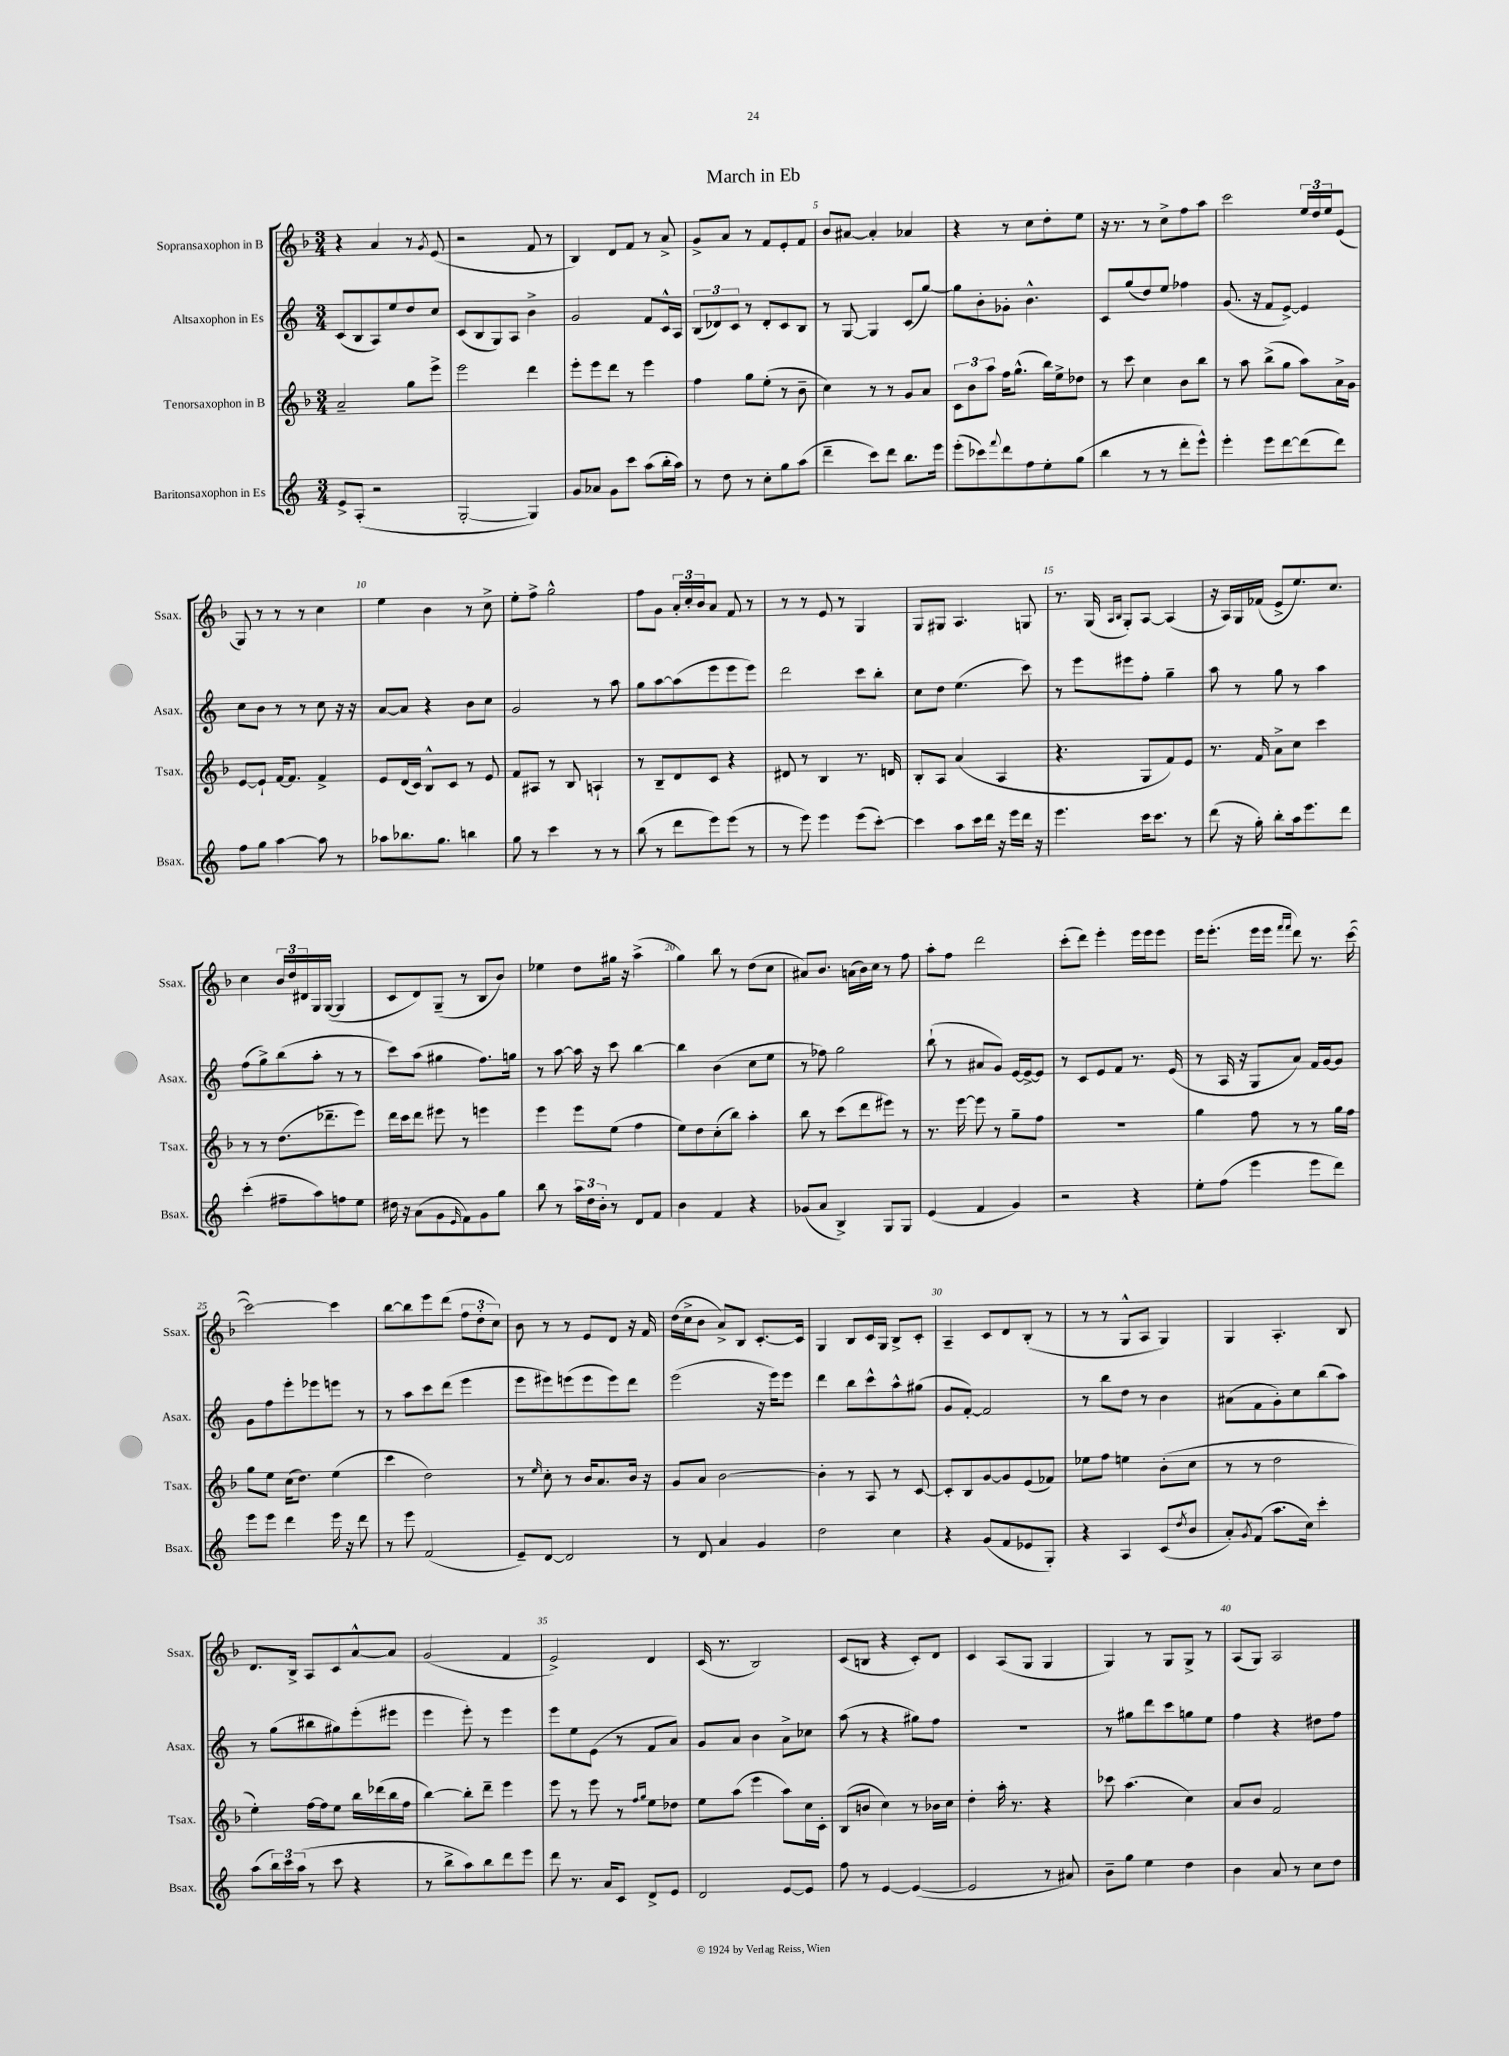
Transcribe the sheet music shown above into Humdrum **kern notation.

**kern	**kern	**kern	**kern
*part4	*part3	*part2	*part1
*staff4	*staff3	*staff2	*staff1
*I"Baritonsaxophon in Es	*I"Tenorsaxophon in B	*I"Altsaxophon in Es	*I"Sopransaxophon in B
*I'Bsax.	*I'Tsax.	*I'Asax.	*I'Ssax.
*clefG2	*clefG2	*clefG2	*clefG2
*k[]	*k[b-]	*k[]	*k[b-]
*M3/4	*M3/4	*M3/4	*M3/4
=1	=1	=1	=1
8e^/L	2a~/	(8c/L	4r
(8A'/J	.	8B/	.
2r	.	8A/)	4a/
.	.	8ee/	.
.	8gg\L	8dd/	8r
.	.	.	8qg/
.	8eee^\J	8cc/J	(8e/
=2	=2	=2	=2
[2G'/	2eee\	(8c/L	2r
.	.	8B/	.
.	.	8G/)	.
.	.	8A/J	.
4G/])	4ddd\	4b^\	8f/
.	.	.	8r
=3	=3	=3	=3
8g/L	8eee'\L	2g/	4B-/)
8a-X/J	8eee\	.	.
8g\L	8ddd\J	.	8d/L
8ccc\J	8r	.	8f/J
(8aa\L	4eee\	8f/L	8r
16bb'\L	.	16c^^/L	8a^/
16aa\JJ)	.	16A/JJ	.
=4	=4	=4	=4
8r	4ff\	(12B/L	8g^/L
.	.	12d-X/)	.
8dd\	.	.	8a/J
.	.	12c/J	.
8r	8gg\L	8r	8r
8cc'\L	(8ee'\J	8d-'/L	8f/L
8gg\	8r	8c/	8e'/
(8aa\J	8b-~\	8B/J	8f/J
=5	=5	=5	=5
4ddd~\	4cc\)	8r	8b-/L
.	.	[8G/	[8a#X/J
8ccc\L)	8r	4G/]	4a#'/]
8ddd\J	8r	.	.
8.bb\L	8g/L	(8c/L	4a-X/
.	8a/J	[8gg/J)	.
16eee\Jk	.	.	.
=6	=6	=6	=6
(8eee'\L	12c\L	8gg\L]	4r
.	12b-\	.	.
8ccc-X\)	.	8b'\	.
.	12aa\J	.	.
8qqfff/	.	.	.
8ddd\	16ff\KL	8g-X'\J	8r
.	(8.gg^^\J	.	.
8ff\	.	4.b^^\	8cc\L
8ee'\	16bb-\LL)	.	8dd'\
.	16ee^\J	.	.
(8gg\J	8dd-X\J	.	8ee\J
=7	=7	=7	=7
4bb\	8r	8c/L	16r
.	.	.	8.r
.	8ccc\	(8gg/	.
8r	4cc\	8dd/)	8r
8r	.	8ee/J	8cc^\L
8ddd'\L	8b-\L	4ff-X\	8ff\
8eee^^\J)	8bb-\J	.	8aa\J
=8	=8	=8	=8
4eee'\	8r	(8.g/	2ccc\
.	8aa\	.	.
.	.	16r	.
8eee\L	(8bb-^\L	8f/L	.
[8ddd\	8gg\J	[8e^/J)	.
(8ddd\]	8aa\L)	4e/]	24ee/LL
.	.	.	24dd/
.	.	.	24ee/J
8ddd\J)	16a^\L	.	(8e/J
.	16g\JJ	.	.
!!LO:LB:g=z
=9	=9	=9	=9
8ff\L	[8e/L	8cc\L	8G/)
8gg\J	8e`/J]	8b\J	8r
[4aa\	[16f/KL	8r	8r
.	8.f/J]	.	.
.	.	8r	8r
8aa\]	4f^/	8cc\	4cc\
8r	.	16r	.
.	.	16r	.
=10	=10	=10	=10
8aa-X\L	8e/L	[8a/L	4ee\
8.bb-X\	(16d/L	8a/J]	.
.	16c/JJ)	.	.
.	8B-^^/L	4r	4b-\
8.gg\J	.	.	.
.	8c/J	.	.
4bbn\	8r	8b\L	8r
.	8e/	8cc\J	8cc^\
=11	=11	=11	=11
8gg\	8f/L	2g/	8ee'\L
8r	8A#X/J	.	8ff^\J
4ccc\	8r	.	2gg^^\
.	8B-/	.	.
8r	4An`/	8r	.
8r	.	8aa\	.
=12	=12	=12	=12
(8bb\	8r	8gg\L	8ff\L
8r	8B-~/L	[8aa\	8g\J
8ddd\L	8d/	(8aa\]	24a'/LL
.	.	.	24cc'/
.	.	.	24b-/J
8eee\)	8c/J	8eee\	8a/J
(8eee\J	4r	8eee\	8f/
8r	.	8eee\J)	8r
=13	=13	=13	=13
8r	8d#X/	2ddd\	8r
8eee\)	8r	.	8r
4eee\	4B-/	.	8e/
.	.	.	8r
(8eee\L	8.r	8ccc\L	4G/
[8ccc'\J)	.	8bb'\J	.
.	16dn/	.	.
=14	=14	=14	=14
4ccc\]	8B-'/L	8cc\L	8G/L
.	8A/J	8dd\J	8G#X/J
8aa\L	(4a/	(4.ee\	4.A/
16ccc\L	.	.	.
16ddd\JJ	.	.	.
16r	4A/	.	.
16eee\LL	.	.	.
16ddd\JJ	.	8ccc\)	8Gn/
16r	.	.	.
=15	=15	=15	=15
4.eee\	4.r	8r	8.r
.	.	8eee\L	.
.	.	.	(16G/
.	.	.	16qqA/LL
.	.	.	16qqB-/JJ
.	.	8eee#X\	8G'/L)
16ccc\KL	8G/L	8ff'\J	[8A/J
8.ccc\J	.	.	.
.	8f/)	4gg~\	(4A/]
8r	8e/J	.	.
=16	=16	=16	=16
(8ddd\	8.r	8aa\	16r
.	.	.	16A/LL)
16r	.	8r	16G/
16gg'\)	16f/	.	(16f-X/JJ
8bb'\L	8a^\L	8gg\	8e^/L
16aa\k	8cc\J	8r	8.ee/)
8.eee\	.	.	.
.	4ccc\	4aa\	.
.	.	.	8.cc/J
8ddd\J	.	.	.
!!LO:LB:g=z
=17	=17	=17	=17
(4ccc'\	8r	(8ff\L	4cc\
.	8r	8gg^\)	.
8ff#X~\L	(8.dd\L	(8bb\	24b-/LL
.	.	.	24dd/
.	.	.	24d#X/
8aa\)	.	8aa'\J	16G/
.	8.ddd-X~\	.	([16G/JJ
8ffn\	.	8r	4G/]
8ee\J	8eee\J)	8r	.
=18	=18	=18	=18
16dd#X\	16ddd\LL	8ccc\L)	8c/L
16r	16ccc\J	.	.
(8a\L	8ddd\J	(8aa\J	8d/)
8g\	8eee#X\	4gg#X\	(8G~/J
16qqe/	.	.	.
8f\)	8r	.	8r
8g\	4eeen\	8.ff\L)	8B-/L
8gg\J	.	.	8b-/J)
.	.	16ggn\Jk	.
=19	=19	=19	=19
8bb\	4eee\	8r	4ee-X\
8r	.	[8aa\	.
24aa\LL	8eee\L	16aa\]	8dd\L
24dd\	.	.	.
.	.	16r	.
24b'\JJ	.	.	.
8r	(8ee\J	8ccc\	16gg#X\Jk
.	.	.	16r
8d/L	4ff\	[4bb\	(4aa^\
8f/J	.	.	.
=20	=20	=20	=20
4b\	8ee\L)	4bb\]	4gg\)
.	8dd\	.	.
4f/	(8cc'\	(4b\	8bb-\
.	8bb-\J)	.	8r
4r	4aa'\	8cc\L	(8dd\L
.	.	8ee\J	8cc\J
=21	=21	=21	=21
(8g-X/L	8bb-\	8r	8a#X/L)
8a/J	8r	8ff-X\)	8.b-/J
4B^/)	(8ccc\L	2gg\	.
.	.	.	(16an\LL
.	8ddd\	.	16b-\)
.	.	.	16cc\JJ
8G/L	8eee#X\J)	.	8r
8G/J	8r	.	8ff\
=22	=22	=22	=22
(4e/	8.r	(8bb`\	8aa'\L
.	.	8r	8ff\J
.	[16eee\	.	.
4f/	8eee\]	8a#X/L	2ddd\
.	8r	8g/J)	.
4g/)	8gg~\L	[16e/LL	.
.	.	16e^/J_	.
.	8ff\J	8e/J]	.
=23	=23	=23	=23
2r	2.r	8r	(8ccc'\L
.	.	8c/L	8ddd\J)
.	.	8e/	4eee'\
.	.	8f/J	.
4r	.	8.r	16eee\LL
.	.	.	16eee\J
.	.	.	8eee\J
.	.	(16e/	.
=24	=24	=24	=24
8ee'\L	4gg\	8r	16eee\KL
.	.	.	(8.eee'\J
(8ff\J	.	16A/	.
.	.	16r	.
4eee\	8ff\	8G/L	16eee\LL
.	.	.	16eee\JJ
.	.	.	16qqfff/LL
.	.	.	16qqfff/JJ
.	8r	8a/J)	8ddd\)
8eee\L	8r	16f/LL	8.r
.	.	[16g/J	.
8ddd\J)	16gg\LL	8g/J]	.
.	16ff\JJ	.	([16ccc\
!!LO:LB:g=z
=25	=25	=25	=25
8eee\L	8gg\L	8g\L	2ccc\_)
8eee\J	8ee\J	8ff\	.
4ddd\	(16cc\KL	8eee'\	.
.	8.dd\J)	.	.
.	.	8eee-X\	.
16eee\	(4ee\	8eeen\J	4ccc\]
16r	.	.	.
8ddd\	.	8r	.
=26	=26	=26	=26
8r	4ccc\	8r	[8bb-\L
8eee\	.	8aa\L	8bb-\]
(2f/	2dd\)	8ccc\	8eee\
.	.	(8ddd\J	(8ddd\J
.	.	4eee\	12ff\L
.	.	.	12dd'\
.	.	.	12cc\J)
=27	=27	=27	=27
8e~/L)	8r	8eee\L	8b-\
.	16qqee/	.	.
[8d/J	8cc'\	8eee#X\)	8r
2d/]	8r	(8eeen\	8r
.	16b-/KL	8eee\	8e/L
.	8.a/	.	.
.	.	8eee\)	8d/J
.	16b-/Jk	8ddd\J	16r
.	16r	.	16f/
=28	=28	=28	=28
8r	8g/L	(2eee\	(16dd\LL
.	.	.	16cc^\J
8d/	8a/J	.	8b-\J
4a/	[2b-\	.	8a^/L)
.	.	.	8B-/J
4g/	.	16r	[8.c'/L
.	.	16eee\KL)	.
.	.	8eee\J	.
.	.	.	16c/Jk]
=29	=29	=29	=29
2dd\	4b-'\]	4ddd\	4G/
.	8r	8bb\L	8B-/L
.	8A/	8ccc^^\	16c/L
.	.	.	16G/JJ
4cc\	8r	8aa^^\	8B-^/L
.	[8c/	(8gg#X\J	8c'/J
=30	=30	=30	=30
4r	8c'/L]	8g/L	4A~/
.	8B-/	[8f'/J)	.
(8g/L	[8g/	2f/]	8c/L
8f/	8g/]	.	8d/
8e-X/	(8e/	.	(8B-'/J
8G'/J)	8f-X/J)	.	8r
=31	=31	=31	=31
4r	8ee-X\L	8r	8r
.	8ff\J	8bb\L	8r
4A/	4een\	8dd\J	8G^^/L
.	.	8r	8A/J
(8c/L	(8b-'\L	4b\	4G/)
8qdd/	.	.	.
8b/J	8cc\J	.	.
=32	=32	=32	=32
8a'/L)	8r	(8a#X\L	4G/
8qg/	.	.	.
(8f/J	8r	8f\	.
8.aa\L	2dd\	8g'\)	4.A'/
.	.	8cc\	.
16cc\Jk)	.	.	.
4ccc'\	.	(8bb\	.
.	.	8aa\J)	8B-/
!!LO:LB:g=z
=33	=33	=33	=33
(8aa\L	4ee'\)	8r	8.d/L
24bb\L)	.	(8gg\L	.
24ccc\	.	.	.
.	.	.	16B-^/Jk
(24aa\JJ	.	.	.
8r	[16ff\LL	8bb#X\	8A/L
.	16ff\J]	.	.
8ccc\	8ee\J	8gg#X\)	8c/
4r	16bb-\LL	(8eee'\	[8a^^/
.	(16ddd-X\	.	.
.	16bb-\	8eee#X\J	8a/J]
.	16ff\JJ	.	.
=34	=34	=34	=34
8r	[4bb-\)	4eee\	(2g/
8bb^\L	.	.	.
8aa\)	8bb-'\L]	8eee'\)	.
8bb\	8ddd~\J	8r	.
8ddd\	4eee\	4eee\	4f/
8eee\J	.	.	.
=35	=35	=35	=35
8ddd\	8eee\	8eee\L	2e^/)
8.r	8r	8ee\	.
.	8eee\	(8e\J	.
16a/KL	.	.	.
8c/J	8r	8r	.
.	16qqff/LL	.	.
.	16qqgg/JJ	.	.
8d^/L	8ee\L	8f/L	4d/
8e/J	8dd-X\J	8a/J)	.
=36	=36	=36	=36
2d/	8ee\L	8g/L	(16c/
.	.	.	8.r
.	(8aa\J	8a/J	.
.	4eee\	4b\	2B-/)
[8e/L	8aa\L)	8a^\L	.
8e/J]	16cc\L	8cc-X\J	.
.	16c'\JJ	.	.
=37	=37	=37	=37
8ff\	(8B-/L	(8aa\	(8c/L
8r	8bn/J	8r	8Bn/J
[4e/	4cc\)	4r	4r
(4e/_	8r	8gg#X\L)	8c'/L)
.	16b-X\LL	8ff\J	8d/J
.	16cc\JJ	.	.
=38	=38	=38	=38
2e/]	4dd'\	2.r	4c/
.	16aa'\	.	(8A/L
.	8.r	.	.
.	.	.	8G/J
8r	4r	.	4G/
8a#X/)	.	.	.
=39	=39	=39	=39
8b~\L	8ccc-X\	8r	4G/)
8gg\J	(4.aa\	8gg#X\L	.
4ee\	.	8ddd\	8r
.	.	8ccc\	8G/L
4dd\	4cc\)	8ggn\	8G^/J
.	.	8ee\J	8r
=40	=40	=40	=40
4b\	8a/L	4ff\	(8A/L
.	8b-/J	.	8G/J)
8a/	2f/	4r	2A/
8r	.	.	.
8cc\L	.	8dd#X\L	.
8dd\J	.	8ff\J	.
==	==	==	==
*-	*-	*-	*-
